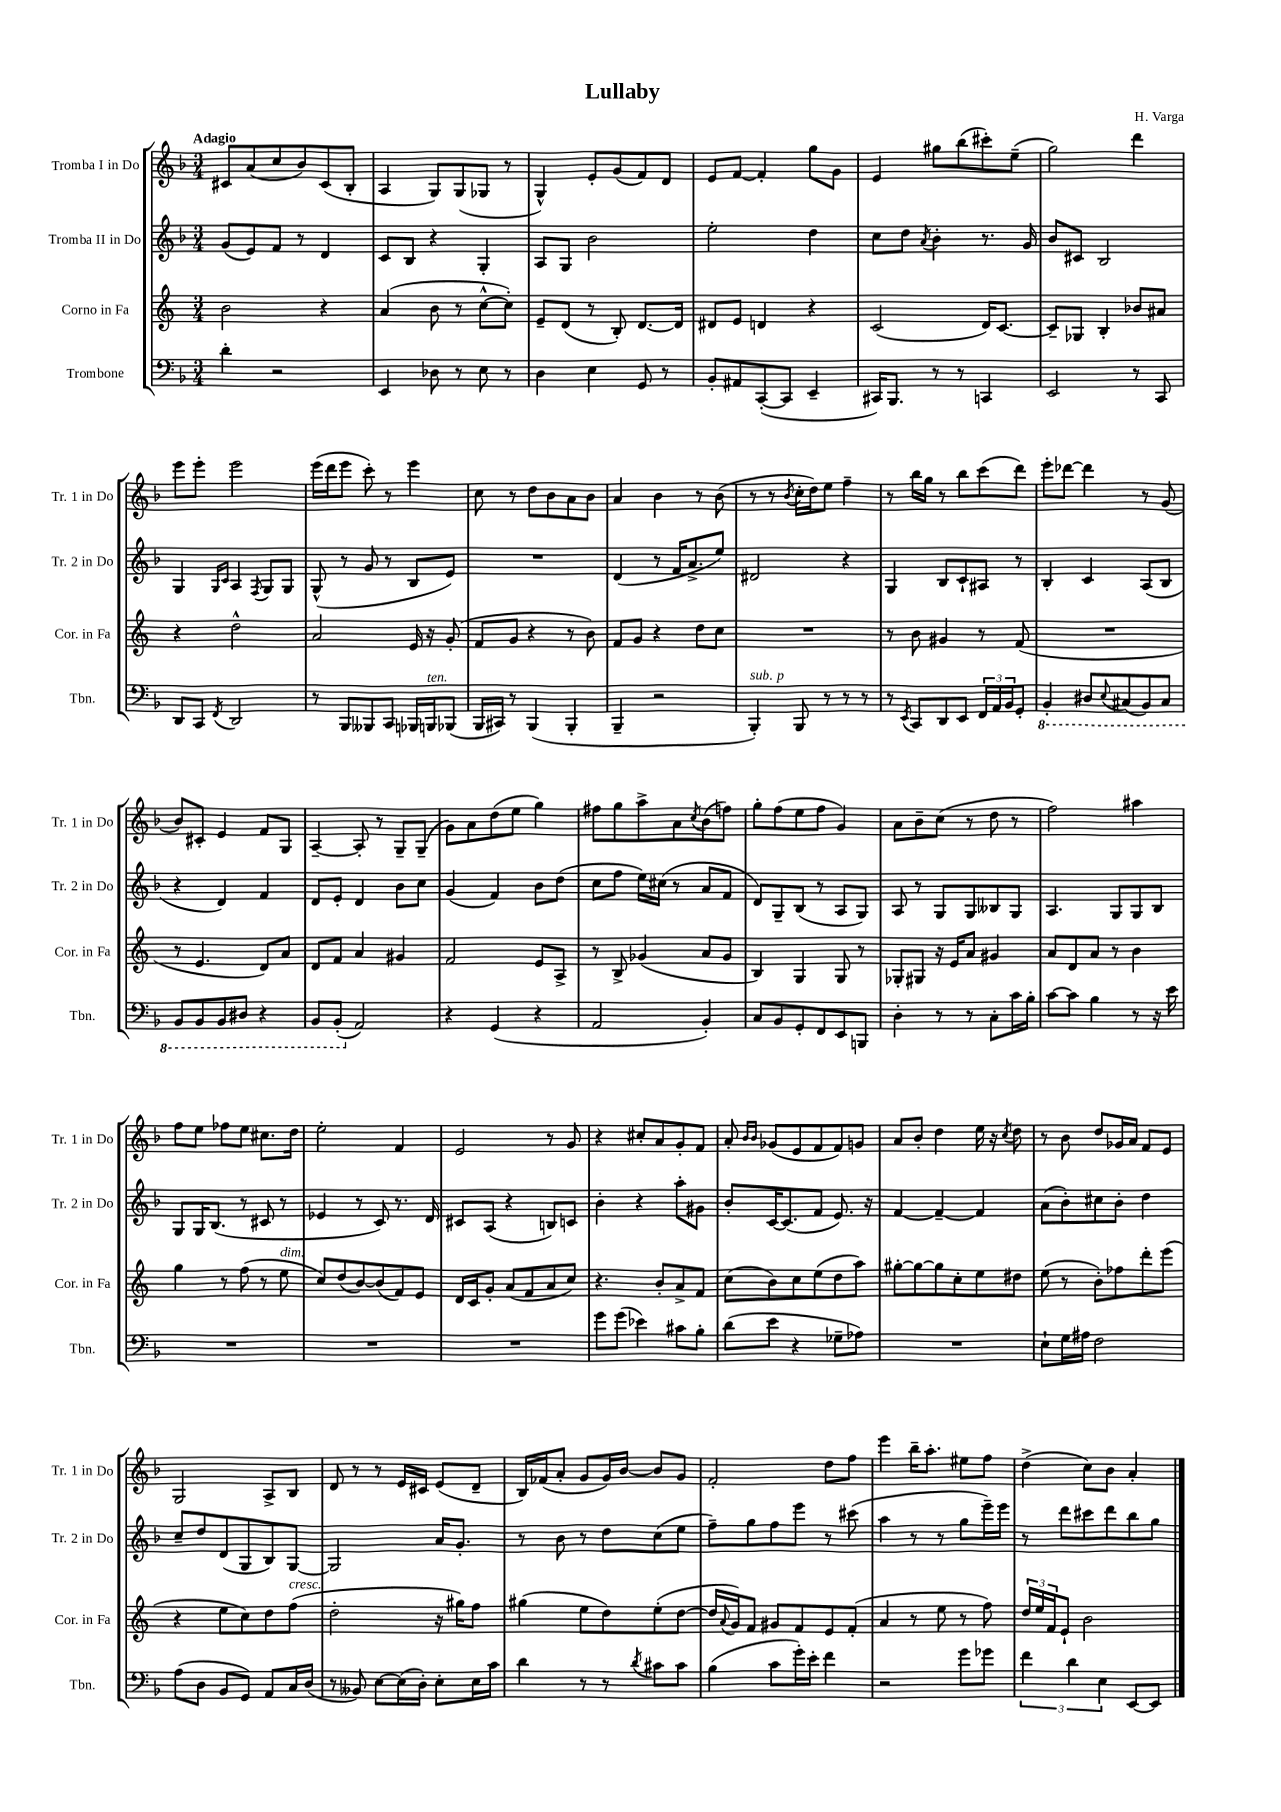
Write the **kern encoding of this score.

**kern	**kern	**kern	**kern
*staff4	*staff3	*staff2	*staff1
*clefF4	*clefG2	*clefG2	*clefG2
*k[b-]	*k[]	*k[b-]	*k[b-]
*M3/4	*M3/4	*M3/4	*M3/4
4d'\	2b\	(8g/L	8c#/L
.	.	8e/)	(8a/
2r	.	8f/J	8cc/
.	.	8r	8b-/)
.	4r	4d/	(8c#/
.	.	.	8B-'/J
=	=	=	=
4EE/	(4a/	8c/L	4A/
.	.	8B-/J	.
8D-\	8b\	4r	8G/L)
8r	8r	.	(8G/
8E\	[8cc^^\L	4G'/	8G-/J
8r	8cc'\]J)	.	8r
=	=	=	=
4D\	8e~/L	8A/L	4G^^/)
.	(8d/J	8G/J	.
4E\	8r	2b-\	8e'/L
.	8B'/)	.	(8g/
8GG/	[8.d/L	.	8f/)
8r	.	.	8d/J
.	16d/]Jk	.	.
=	=	=	=
8BB-'/L	8d#/L	2ee'\	8e/L
8AA#/	8e/J	.	[8f/J
([8CC'/	4d/	.	4f'/]
8CC/]J	.	.	.
4EE~/	4r	4dd\	8gg\L
.	.	.	8g\J
=	=	=	=
16CC#/LK)	(2c/	8cc\L	4e/
8.BBB-/J	.	.	.
.	.	8dd\J	.
.	.	8qa/	.
8r	.	4b-'\	8gg#\L
8r	.	.	(8bb-\
4CC/	16d/LK)	8.r	8ccc#'\)
.	[8.c/J	.	.
.	.	.	(8ee~\J
.	.	16g/	.
=	=	=	=
2EE/	8c~/]L	8b-/L	2gg\)
.	8G-/J	8c#/J	.
.	4B'/	2B-/	.
8r	8b-/L	.	4ddd\
8CC/	8a#/J	.	.
=	=	=	=
8DD/L	4r	4G/	8eee\L
8CC/J	.	.	8eee'\J
.	.	16qqG/LL	.
8qFF/	.	16qqc/JJ	.
2DD/	2dd^^\	4A/	2eee\
.	.	8qF/	.
.	.	8G/L	.
.	.	8G/J	.
=	=	=	=
8r	2a/	(8G^^/	(16eee\LL
.	.	.	16ddd\J
8BBB-/L	.	8r	8eee\J
8BBB--/	.	8g/	8ccc'\)
8CC/J	.	8r	8r
16BBB-/LL	16e/	8B-/L	4eee\
16BBB/J	16r	.	.
(8BBB-/J	(8g'/	8e/J)	.
=	=	=	=
16BBB-/LL	8f/L	2.r	8cc\
16CC#/JJ)	.	.	.
8r	8g/J	.	8r
(4BBB-/	4r	.	8dd\L
.	.	.	8b-\
4BBB-'/	8r	.	8a\
.	8b\)	.	8b-\J
=	=	=	=
4BBB-~/	8f/L	(4d/	4a/
.	8g/J	.	.
2r	4r	8r	4b-\
.	.	16f/LK	.
.	.	8.a^/	.
.	8dd\L	.	8r
.	8cc\J	8ee/J)	(8b-\
=	=	=	=
4BBB-'/)	2.r	2d#/	8r
.	.	.	8r
.	.	.	8qb-/
8BBB-/	.	.	16cc'\LL
.	.	.	16dd\J)
8r	.	.	8ee\J
8r	.	4r	4ff~\
8r	.	.	.
=	=	=	=
8r	8r	4G/	8r
8qEE/	.	.	.
8CC/L	8b\	.	16bb-\LL
.	.	.	16gg\JJ
8DD/	4g#/	8B-/L	8r
8EE/J	.	8c`/	8bb-\L
24FF/LL	8r	8A#/J	(8ccc\
24AA/	.	.	.
24BB-/J	.	.	.
8GG'/J	(8f/	8r	8ddd\J)
=	=	=	=
4BBB-'/	2.r	4B-'/	8eee'\L
.	.	.	[8ddd-\J
8DD#/L	.	4c/	4ddd-\]
8qqEE/	.	.	.
(8CC#/	.	.	.
8BBB-/)	.	(8A/L	8r
8CC#/J	.	8B-/J	(8g/
=	=	=	=
8BBB-/L	8r	4r	8b-/L)
8BBB-/	4.e/	.	8c#'/J
8BBB-/	.	4d/)	4e/
8DD#/J	.	.	.
4r	8d/L)	4f/	8f/L
.	8a/J	.	8G/J
=	=	=	=
8BBB-/L	8d/L	8d/L	[4A~/
(8BBB-'/J	8f/J	8e'/J	.
2AA/)	4a/	4d/	8A'/]
.	.	.	8r
.	4g#/	8b-\L	8G~/L
.	.	8cc\J	(8G~/J
=	=	=	=
4r	2f/	(4g/	8g\L)
.	.	.	8a\
(4GG/	.	4f/)	(8dd\
.	.	.	8ee\J
4r	8e/L	8b-\L	4gg\)
.	8A^/J	(8dd\J	.
=	=	=	=
2AA/	8r	8cc\L	8ff#\L
.	8B^/	8ff\J	8gg\
.	(4g-/	16ee\LL)	8aa^\
.	.	(16cc#\JJ	.
.	.	8r	8a\
.	.	.	8qcc/
4BB-'/)	8a/L	8a/L	(8b-\
.	8g-/J	8f/J	8ff\J)
=	=	=	=
8C/L	4B/)	8d/L)	8gg'\L
8BB-/	.	8G~/	(8ff\
8GG'/	4G/	(8B-/J	8ee\
8FF/	.	8r	8ff\J
8EE/	8G/	8A/L	4g/)
8BBB/J	8r	8G/J)	.
=	=	=	=
4D'\	8G-'/L	8A/	8a\L
.	8G#/J	8r	8b-~\
8r	16r	8G/L	(8cc\J
.	16e/LK	.	.
8r	8a/J	8G/	8r
8C'\L	4g#/	8B--/	8dd\
16c\L	.	8G/J	8r
16B-'\JJ	.	.	.
=	=	=	=
[8c\L	8a/L	4.A/	2ff\)
8c\]J	8d/	.	.
4B-\	8a/J	.	.
.	8r	8G/L	.
8r	4b\	8G/	4aa#\
16r	.	8B-/J	.
16e\	.	.	.
=	=	=	=
2.r	4gg\	8G/L	8ff\L
.	.	16G/K	8ee\J
.	.	(8.B-/J	.
.	8r	.	8ff-\L
.	(8ff\	8r	8ee\J
.	8r	8c#/	8.cc#\L
.	8ee\	8r	.
.	.	.	16dd\Jk
=	=	=	=
2.r	8cc/L)	4e-/	2ee'\
.	(8dd/	.	.
.	[8b/)	8r	.
.	(8b/]	8c/)	.
.	8f/)	8.r	4f/
.	8e/J	.	.
.	.	16d/	.
=	=	=	=
2.r	16d/LL	8c#/L	2e/
.	16c/J	.	.
.	8g'/J	(8A/J	.
.	(8a/L	4r	.
.	8f/	.	.
.	8a/	8B/L)	8r
.	8cc/J)	8c/J	8g/
=	=	=	=
8g\L	4.r	4b-'\	4r
(8g\J	.	.	.
4e-\)	.	4r	8cc#'/L
.	8b'/L	.	8a/
8c#\L	8a^/	8aa'\L	8g'/
8B-'\J	8f/J	8g#\J	8f/J
=	=	=	=
(8d\L	(8cc\L	8b-'/L	8a'/
.	.	.	16qqb-/LL
.	.	.	16qqb-/JJ
8e\J	8b\)	[16c/K	(8g-/L
.	.	(8.c/]	.
4r	8cc\	.	8e/
.	(8ee\	8f/J	8f/
8G-~\L	8dd\	8.e/)	8f/)
8A-\J)	8aa\J)	.	8g/J
.	.	16r	.
=	=	=	=
2.r	[8gg#'\L	[4f/	8a/L
.	8gg#\_	.	8b-'/J
.	8gg#\]	4f~/_	4dd\
.	8cc'\	.	.
.	8ee\	4f/]	16ee\
.	.	.	16r
.	.	.	8qcc/
.	8dd#\J	.	8dd\
=	=	=	=
8E`\L	(8ee\	(8a\L	8r
16G\L	8r	8b-'\)	8b-\
16A#\JJ	.	.	.
2F\	8b'\L)	8cc#\	8dd/L
.	8ff-\	8b-'\J	16g-/L
.	.	.	16a/JJ
.	8ddd'\	4dd\	8f/L
.	(8eee\J	.	8e/J
=	=	=	=
(8A\L	4r	8cc~/L	2G/
8D\J	.	8dd/	.
8BB-/L	8ee\L	(8d/	.
8GG/J)	8cc\)	8G/	.
8AA/L	8dd\	8B-/)	8A^/L
16C/L	(8ff\J	[8G/J	8B-/J
(16D/JJ	.	.	.
=	=	=	=
8r	2dd'\	2G/]	8d/
8BB--/)	.	.	8r
[8E\L	.	.	8r
(16E\]L	.	.	16e/LL
16D'\JJ)	.	.	16c#/JJ
8E'\L	16r	16a/LK	(8e/L
.	16gg#\LK)	8.g'/J	.
16E\L	8ff\J	.	8d~/J
16c\JJ	.	.	.
=	=	=	=
4d\	(4gg#\	8r	16B-/LL)
.	.	.	(16f-/J
.	.	8b-\	8a'/J
8r	8ee\L	8r	8g/L
8r	8dd\)	8dd\L	16g/L)
.	.	.	[16b-/JJ
8qd/	.	.	.
8c#\L	(8ee'\	(8cc\	8b-/]L
8c#\J	[8dd\J	8ee\J	8g/J
=	=	=	=
(4B-\	16dd/]LL	8ff~\L)	2f'/
.	8qqa/	.	.
.	16g/J)	.	.
.	8f/J	8gg\	.
8c\L	8g#/L	8ff\	.
16g'\L)	8f/	8eee\J	.
16e'\JJ	.	.	.
4f\	8e/	8r	8dd\L
.	(8f'/J	(8ccc#\	8ff\J
=	=	=	=
2r	4a/	4aa\	4eee\
.	8r	8r	16bb-~\LK
.	.	.	8.aa'\J
.	8ee\	8r	.
8g\L	8r	8gg\L	8ee#\L
8g-\J	8ff\)	16eee~\L)	8ff\J
.	.	16eee\JJ	.
=	=	=	=
6f\	24dd/LL	8r	(4dd^\
.	24ee/	.	.
.	24f/J	.	.
.	8e`/J	8ddd\L	.
6d\	.	.	.
.	2b\	8ccc#\	8cc\L)
6E\	.	.	.
.	.	8ddd\	8b-\J
[8EE/L	.	8bb-\	4a'/
8EE/]J	.	8gg\J	.
==	==	==	==
*-	*-	*-	*-
